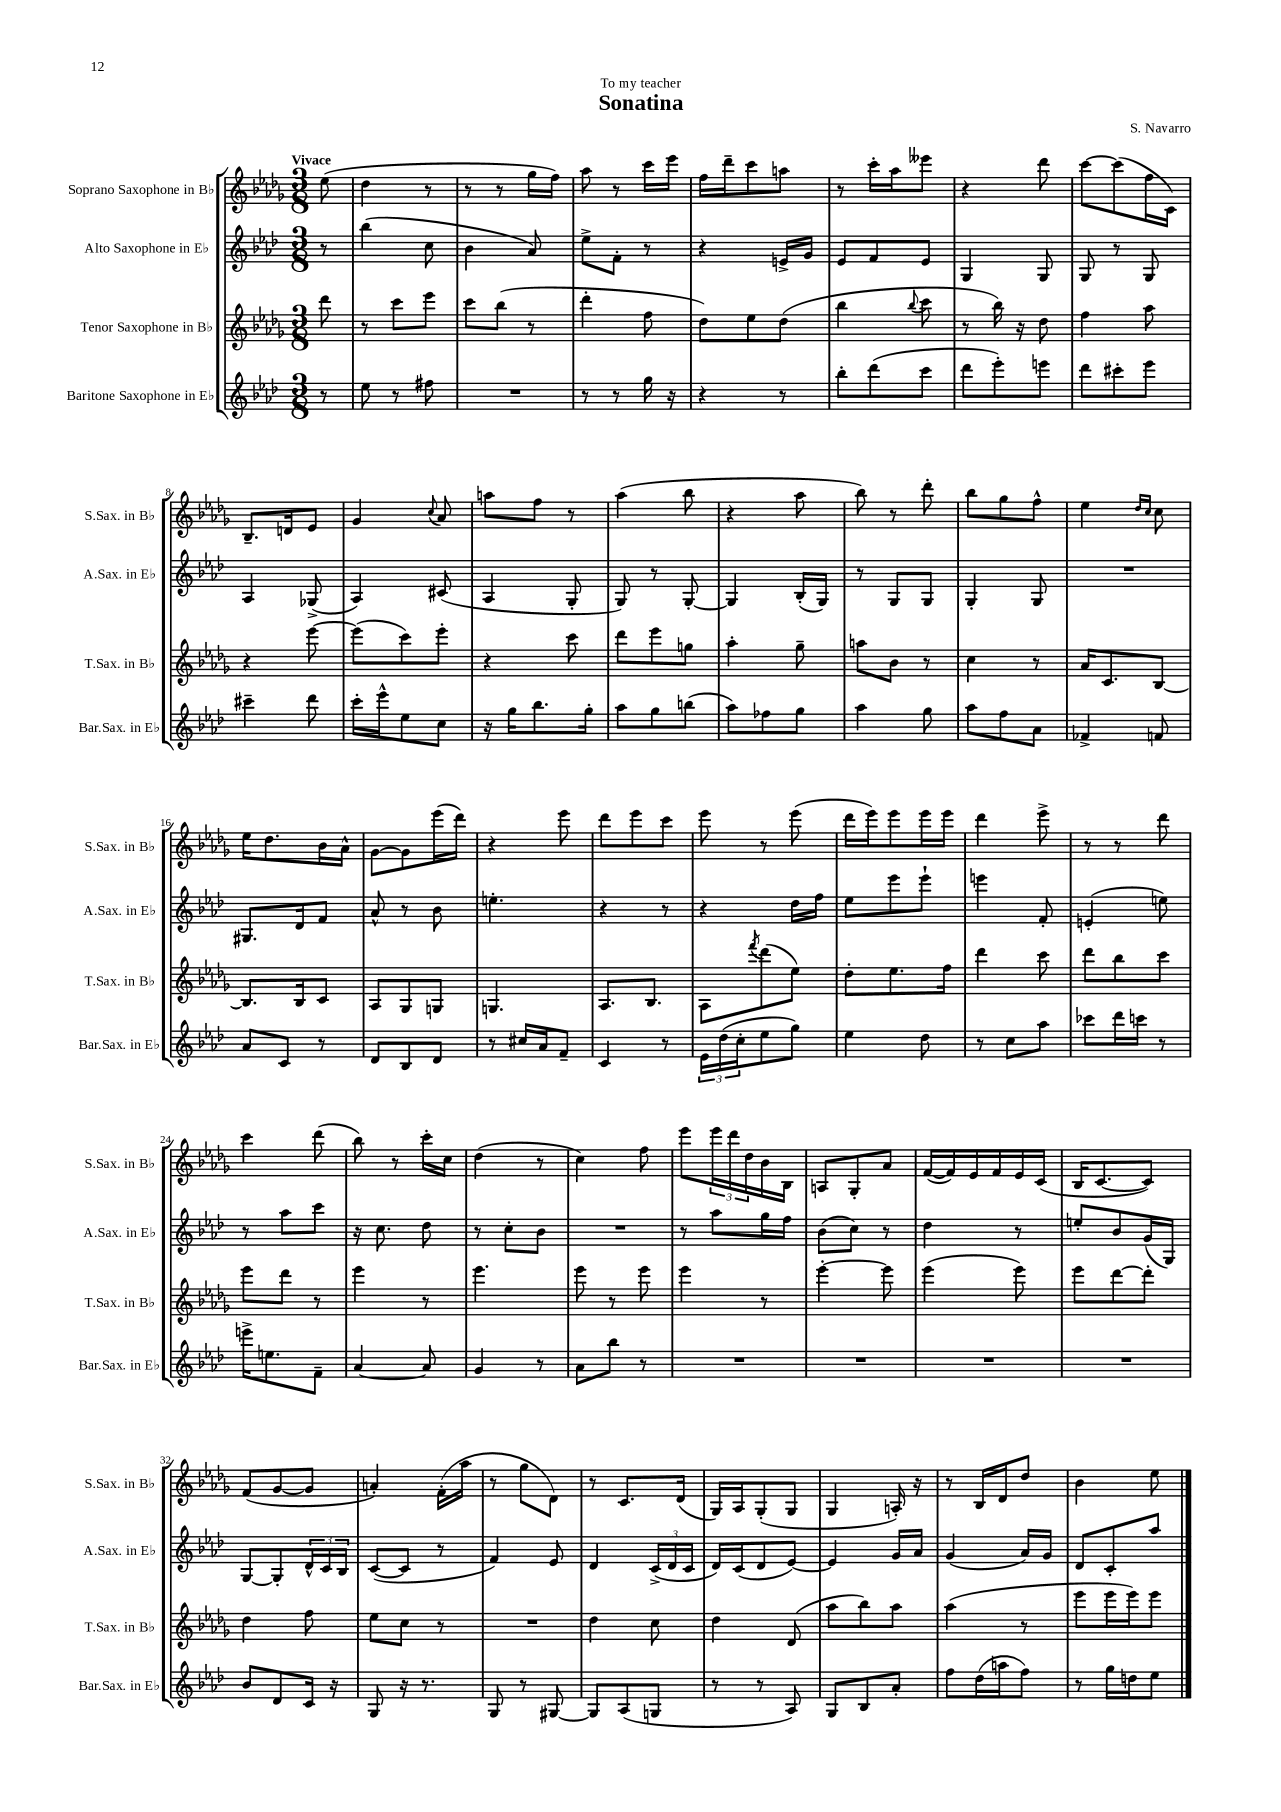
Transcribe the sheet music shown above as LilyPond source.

\header { title = "Sonatina" composer = "S. Navarro" dedication = "To my teacher" }
<<
\new StaffGroup <<
\new Staff = "s0" \with { instrumentName = "Soprano Saxophone in Bb" shortInstrumentName = "S.Sax. in Bb" } {
    \clef treble \key des \major \numericTimeSignature \time 3/8 \partial 8 \tempo "Vivace"
    ees''8( |
    des''4 r8 |
    r8 r8 ges''16 f''16) |
    aes''8 r8 c'''16 ees'''16 |
    f''16 des'''16-- c'''8 a''8 |
    r8 c'''16-. aes''16 eeses'''8 |
    r4 des'''8 |
    c'''8~ c'''8( f''16 c'16) |
    bes8.-- d'16 ees'8 |
    ges'4 \appoggiatura { c''8 } aes'8 |
    a''8 f''8 r8 |
    aes''4( bes''8 |
    r4 aes''8 |
    bes''8) r8 des'''8-. |
    bes''8 ges''8 f''8-^ |
    ees''4 \grace { des''16 c''16 } c''8 |
    ees''16 des''8. bes'16 aes'16-^ |
    ges'8~ ges'8 ees'''16( des'''16) |
    r4 ees'''8 |
    des'''8 ees'''8 c'''8 |
    ees'''8 r8 ees'''8( |
    des'''16 ees'''16) ees'''8 ees'''16 ees'''16 |
    des'''4 ees'''8-> |
    r8 r8 des'''8 |
    c'''4 des'''8( |
    bes''8) r8 c'''16-. c''16 |
    des''4( r8 |
    c''4) f''8 |
    ees'''8 \tuplet 3/2 { ees'''16 des'''16 des''16 } bes'16 bes16 |
    a8 ges8-. aes'8 |
    f'16~( f'16) ees'16 f'16 ees'16 c'16( |
    bes16 c'8.~ c'8) |
    f'8( ges'8~ ges'8 |
    a'4-.) f'16-.( aes''16 |
    r8 ges''8 des'8) |
    r8 c'8. des'16( |
    ges16) aes16 ges8-.( ges8 |
    ges4 a16-.) r16 |
    r8 bes16 des'16 des''8 |
    bes'4 ees''8 \bar "|." |
}
\new Staff = "s1" \with { instrumentName = "Alto Saxophone in Eb" shortInstrumentName = "A.Sax. in Eb" } {
    \clef treble \key aes \major \numericTimeSignature \time 3/8 \partial 8
    r8 |
    bes''4( c''8 |
    bes'4 aes'8) |
    ees''8-> f'8-. r8 |
    r4 e'16-> g'16 |
    ees'8 f'8 ees'8 |
    g4 g8 |
    g8 r8 g8 |
    aes4 ges8->( |
    aes4) cis'8( |
    aes4 g8-. |
    g8) r8 g8~-. |
    g4 bes16-.( g16) |
    r8 g8 g8 |
    g4-. g8 |
    R4. |
    gis8. des'16 f'8 |
    aes'8-^ r8 bes'8 |
    e''4.-. |
    r4 r8 |
    r4 des''16 f''16 |
    ees''8 ees'''8 ees'''8-! |
    e'''4 f'8-. |
    e'4-.( e''8) |
    r8 aes''8 c'''8 |
    r16 c''8. des''8 |
    r8 c''8-. bes'8 |
    R4. |
    r8 aes''8 g''16 f''16 |
    bes'8( c''8) r8 |
    des''4 r8 |
    e''8-. bes'8 g'16( g16) |
    g8~ g8-. \tuplet 3/2 { des'16-^ c'16 bes16 } |
    c'8~( c'8 r8 |
    f'4) ees'8 |
    des'4 \tuplet 3/2 { c'16->( des'16 c'16 } |
    des'16) c'16( des'8 ees'8~) |
    ees'4 g'16 aes'16 |
    g'4( aes'16) g'16 |
    des'8 c'8-. aes''8 \bar "|." |
}
\new Staff = "s2" \with { instrumentName = "Tenor Saxophone in Bb" shortInstrumentName = "T.Sax. in Bb" } {
    \clef treble \key des \major \numericTimeSignature \time 3/8 \partial 8
    des'''8 |
    r8 c'''8 ees'''8 |
    c'''8 bes''8( r8 |
    des'''4-. f''8 |
    des''8) ees''8 des''8( |
    bes''4 \appoggiatura { bes''8 } c'''8 |
    r8 bes''16) r16 des''8 |
    f''4 aes''8 |
    r4 ees'''8~ |
    ees'''8( c'''8) ees'''8-. |
    r4 c'''8 |
    des'''8 ees'''8 g''8 |
    aes''4-. ges''8-- |
    a''8 bes'8 r8 |
    c''4 r8 |
    aes'16 c'8. bes8~ |
    bes8. bes16 c'8 |
    aes8 ges8 g8 |
    g4. |
    aes8. bes8. |
    aes8 \acciaccatura { f'''8 } des'''8( ees''8) |
    des''8-. ees''8. f''16 |
    des'''4 c'''8 |
    des'''8 bes''8 c'''8 |
    ees'''8 des'''8 r8 |
    ees'''4 r8 |
    ees'''4. |
    ees'''8 r8 ees'''8 |
    ees'''4 r8 |
    ees'''4~-. ees'''8 |
    ees'''4( ees'''8) |
    ees'''8 des'''8~ des'''8-. |
    des''4 f''8 |
    ees''8 c''8 r8 |
    R4. |
    des''4 c''8 |
    des''4 des'8( |
    aes''8 bes''8) aes''8 |
    aes''4( r8 |
    ees'''8 ees'''16 ees'''16) ees'''8 \bar "|." |
}
\new Staff = "s3" \with { instrumentName = "Baritone Saxophone in Eb" shortInstrumentName = "Bar.Sax. in Eb" } {
    \clef treble \key aes \major \numericTimeSignature \time 3/8 \partial 8
    r8 |
    ees''8 r8 fis''8 |
    R4. |
    r8 r8 g''16 r16 |
    r4 r8 |
    bes''8-. des'''8( c'''8 |
    des'''8 ees'''8-.) e'''8 |
    des'''8 cis'''8-. ees'''8 |
    cis'''4-- des'''8 |
    c'''16-. ees'''16-^ ees''8 c''8 |
    r16 g''16 bes''8. g''16-. |
    aes''8 g''8 b''8( |
    aes''8) fes''8 g''8 |
    aes''4 g''8 |
    aes''8 f''8 aes'8 |
    fes'4-> f'8 |
    aes'8 c'8 r8 |
    des'8 bes8 des'8 |
    r8 cis''16 aes'16 f'8-- |
    c'4 r8 |
    \tuplet 3/2 { ees'16 des''16( c''16-. } ees''8 g''8) |
    ees''4 des''8 |
    r8 c''8 aes''8 |
    ces'''8 des'''16 c'''16 r8 |
    e'''16-> e''8. f'8-- |
    aes'4~ aes'8 |
    g'4 r8 |
    aes'8 bes''8 r8 |
    R4. |
    R4. |
    R4. |
    R4. |
    bes'8 des'8 c'16 r16 |
    g8 r16 r8. |
    g8 r8 gis8~ |
    gis8 aes8( g8 |
    r8 r8 aes8) |
    g8 bes8 aes'8-. |
    f''8 des''16( a''16 f''8) |
    r8 g''16 d''16 ees''8 \bar "|." |
}
>>
>>
